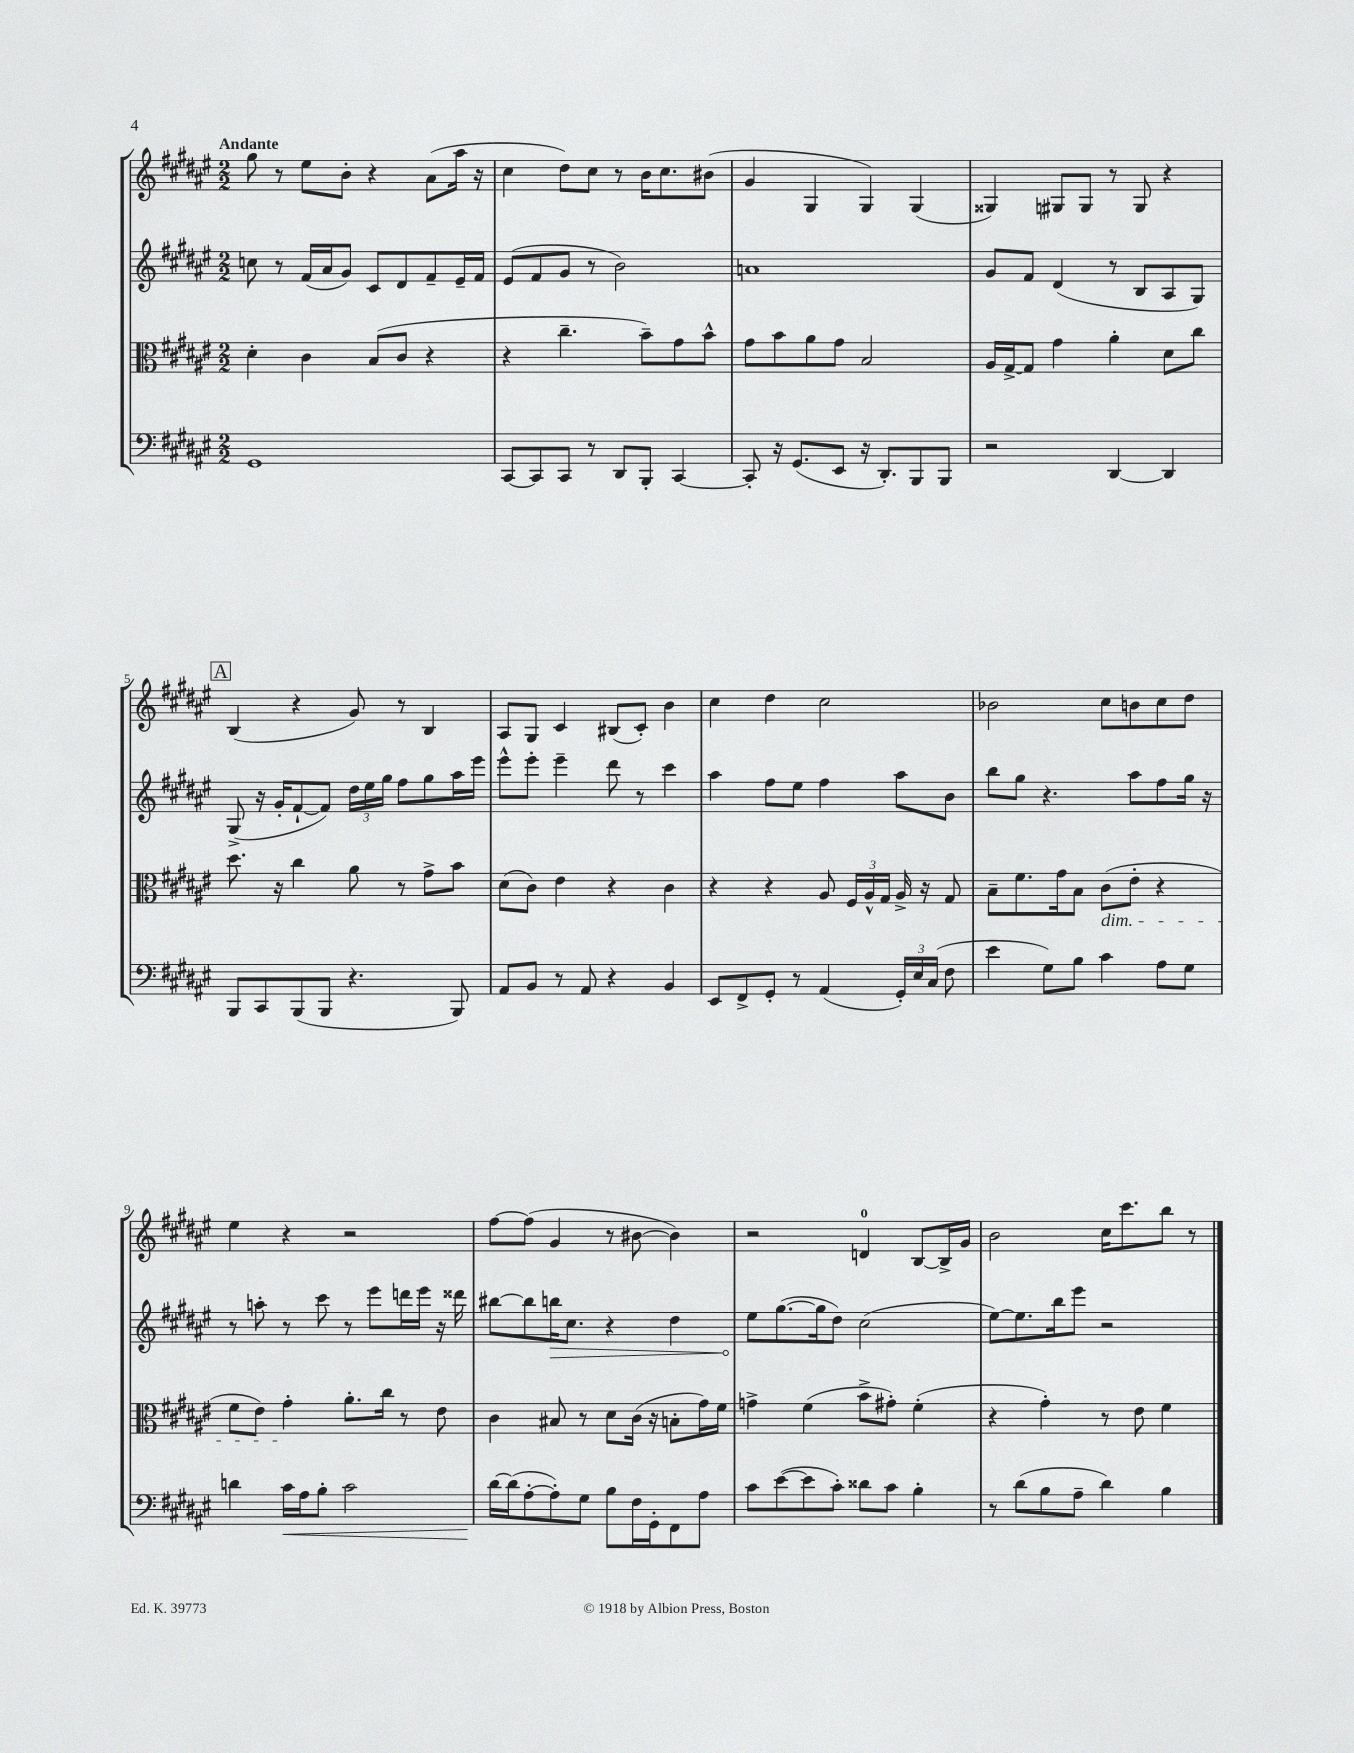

**kern	**dynam	**kern	**kern	**dynam	**kern
*part4	*part4	*part3	*part2	*part2	*part1
*staff4	*staff4	*staff3	*staff2	*staff2	*staff1
*clefF4	*	*clefC3	*clefG2	*	*clefG2
*k[f#c#g#d#a#e#]	*	*k[f#c#g#d#a#e#]	*k[f#c#g#d#a#e#]	*	*k[f#c#g#d#a#e#]
*M2/2	*	*M2/2	*M2/2	*	*M2/2
=1	=1	=1	=1	=1	=1
!	!	!	!	!	!LO:TX:a:B:t=Andante
1GG#	.	4d#'\	8ccn\	.	8gg#\
.	.	.	8r	.	8r
.	.	4c#\	(16f#/LL	.	8ee#\L
.	.	.	16a#/J	.	.
.	.	.	8g#/J)	.	8b'\J
.	.	(8B/L	8c#/L	.	4r
.	.	8c#/J	8d#/	.	.
.	.	4r	8f#~/	.	(8a#\L
.	.	.	16e#~/L	.	16aa#\Jk
.	.	.	16f#/JJ	.	16r
=2	=2	=2	=2	=2	=2
[8CC#/L	.	4r	(8e#/L	.	4cc#\
8CC#/]	.	.	8f#/	.	.
8CC#/J	.	4.cc#~\	8g#/J	.	8dd#\L)
8r	.	.	8r	.	8cc#\J
8DD#/L	.	.	2b\)	.	8r
8BBB'/J	.	8b~\L)	.	.	16b\KL
.	.	.	.	.	8.cc#\
[4CC#/	.	8g#\	.	.	.
.	.	8b^^\J	.	.	(8b#X\J
=3	=3	=3	=3	=3	=3
8CC#'/]	.	8g#\L	1an	.	4g#/
16r	.	8b\	.	.	.
(8.GG#/L	.	.	.	.	.
.	.	8a#\	.	.	4G#/
8EE#/J	.	8g#\J	.	.	.
16r	.	2B/	.	.	4G#/)
8.DD#'/L)	.	.	.	.	.
8BBB/	.	.	.	.	(4G#/
8BBB/J	.	.	.	.	.
=4	=4	=4	=4	=4	=4
2r	.	16A#/LL	8g#/L	.	4G##X/)
.	.	[16G#^/J	.	.	.
.	.	8G#/J]	8f#/J	.	.
.	.	4g#\	(4d#/	.	8G#X/L
.	.	.	.	.	8G#/J
[4DD#/	.	4a#'\	8r	.	8r
.	.	.	8B/L	.	8G#/
4DD#/]	.	8d#\L	8A#/	.	4r
.	.	8cc#\J	8G#/J)	.	.
!!LO:LB:g=z
!!LO:REH:place=s1:t=A
=5	=5	=5	=5	=5	=5
8BBB/L	.	8.dd#\	(8G#^/	.	(4B/
8CC#/	.	.	16r	.	.
.	.	16r	16g#'/KL	.	.
(8BBB/	.	4cc#\	[8f#`/	.	4r
8BBB/J	.	.	8f#/J])	.	.
4.r	.	8a#\	24dd#\LL	.	8g#/)
.	.	.	24ee#\	.	.
.	.	.	24gg#\JJ	.	.
.	.	8r	8ff#\L	.	8r
.	.	8g#^\L	8gg#\	.	4B/
8BBB/)	.	8b\J	16aa#\L	.	.
.	.	.	16eee#\JJ	.	.
=6	=6	=6	=6	=6	=6
8AA#/L	.	(8d#\L	8eee#^^\L	.	8A#/L
8BB/J	.	8c#\J)	8eee#'\J	.	8G#/J
8r	.	4e#\	4eee#~\	.	4c#/
8AA#/	.	.	.	.	.
4r	.	4r	8ddd#\	.	(8B#X/L
.	.	.	8r	.	8c#'/J)
4BB/	.	4c#\	4ccc#\	.	4b\
=7	=7	=7	=7	=7	=7
8EE#/L	.	4r	4aa#\	.	4cc#\
8FF#^/	.	.	.	.	.
8GG#'/J	.	4r	8ff#\L	.	4dd#\
8r	.	.	8ee#\J	.	.
(4AA#/	.	8A#/	4ff#\	.	2cc#\
.	.	24F#/LL	.	.	.
.	.	24A#^^/	.	.	.
.	.	24G#/JJ	.	.	.
24GG#'/LL)	.	16A#^/	8aa#\L	.	.
24E#/	.	.	.	.	.
.	.	16r	.	.	.
(24C#/JJ	.	.	.	.	.
8F#\	.	8G#/	8b\J	.	.
=8	=8	=8	=8	=8	=8
4e#\	.	8B~\L	8bb\L	.	2b-X\
.	.	8.f#\	8gg#\J	.	.
8G#\L)	.	.	4.r	.	.
.	.	16g#\k	.	.	.
8B\J	.	8B\J	.	.	.
!	!	!LO:TX:b:i:t=dim.	!	!	!
4c#\	.	(8c#\L	.	.	8cc#\L
.	.	8e#'\J	8aa#\L	.	8bn\
8A#\L	.	4r	8ff#\	.	8cc#\
8G#\J	.	.	16gg#\Jk	.	8dd#\J
.	.	.	16r	.	.
!!LO:LB:g=z
=9	=9	=9	=9	=9	=9
4dn\	.	8f#\L	8r	.	4ee#\
.	.	8e#\J)	8aan'\	.	.
!	!LO:HP:b	!	!	!	!
16c#\LL	<	4g#'\	8r	.	4r
16A#\J	.	.	.	.	.
8B'\J	.	.	8ccc#\	.	.
2c#\	.	8.a#'\L	8r	.	2r
.	.	.	8eee#\L	.	.
.	.	16cc#\Jk	.	.	.
.	.	8r	16dddn\L	.	.
.	.	.	16eee#\JJ	.	.
.	.	8e#\	16r	.	.
.	.	.	16ddd##X\	.	.
=10	=10	=10	=10	=10	=10
[16d#\LL	.	4c#\	[8bb#X\L	.	[8ff#\L
(16d#\J]	[	.	.	.	.
[8A#'\	.	.	8bb#\]	.	(8ff#\J]
!	!	!	!	!LO:HP:b	!
8A#'\])	.	8B#X/	16bbn\K	>	4g#/
.	.	.	8.cc#\J	.	.
8G#\J	.	8r	.	.	.
8B\L	.	8d#\L	4r	.	8r
16F#\L	.	(16c#\Jk	.	.	[8b#X\
16GG#'\J	.	16r	.	.	.
8FF#\	.	8Bn'\L	4dd#\	.	4b#\])
8A#\J	.	16g#\L)	.	.	.
.	.	16f#\JJ	.	.	.
=11	=11	=11	=11	=11	=11
8c#\L	.	4gn^\	8ee#\L	.	2r
([8e#\	.	.	([8.gg#\	]	.
8e#\]	.	(4f#\	.	.	.
.	.	.	16gg#\k]	.	.
8c#'\J)	.	.	8dd#\J)	.	.
8d##X\L	.	8b^\L	(2cc#\	.	4dn/
8c#\J	.	8g#X'\J)	.	.	.
4B'\	.	(4f#'\	.	.	[8B/L
.	.	.	.	.	16B^/L]
.	.	.	.	.	16g#/JJ
=12	=12	=12	=12	=12	=12
8r	.	4r	[8ee#\L)	.	2b\
(8d#\L	.	.	8.ee#\]	.	.
8B\	.	4g#'\)	.	.	.
.	.	.	16bb\k	.	.
8A#~\J	.	.	8eee#\J	.	.
4d#\)	.	8r	2r	.	16cc#\KL
.	.	.	.	.	8.ccc#\
.	.	8e#\	.	.	.
4B\	.	4f#\	.	.	8bb\J
.	.	.	.	.	8r
==	==	==	==	==	==
*-	*-	*-	*-	*-	*-
